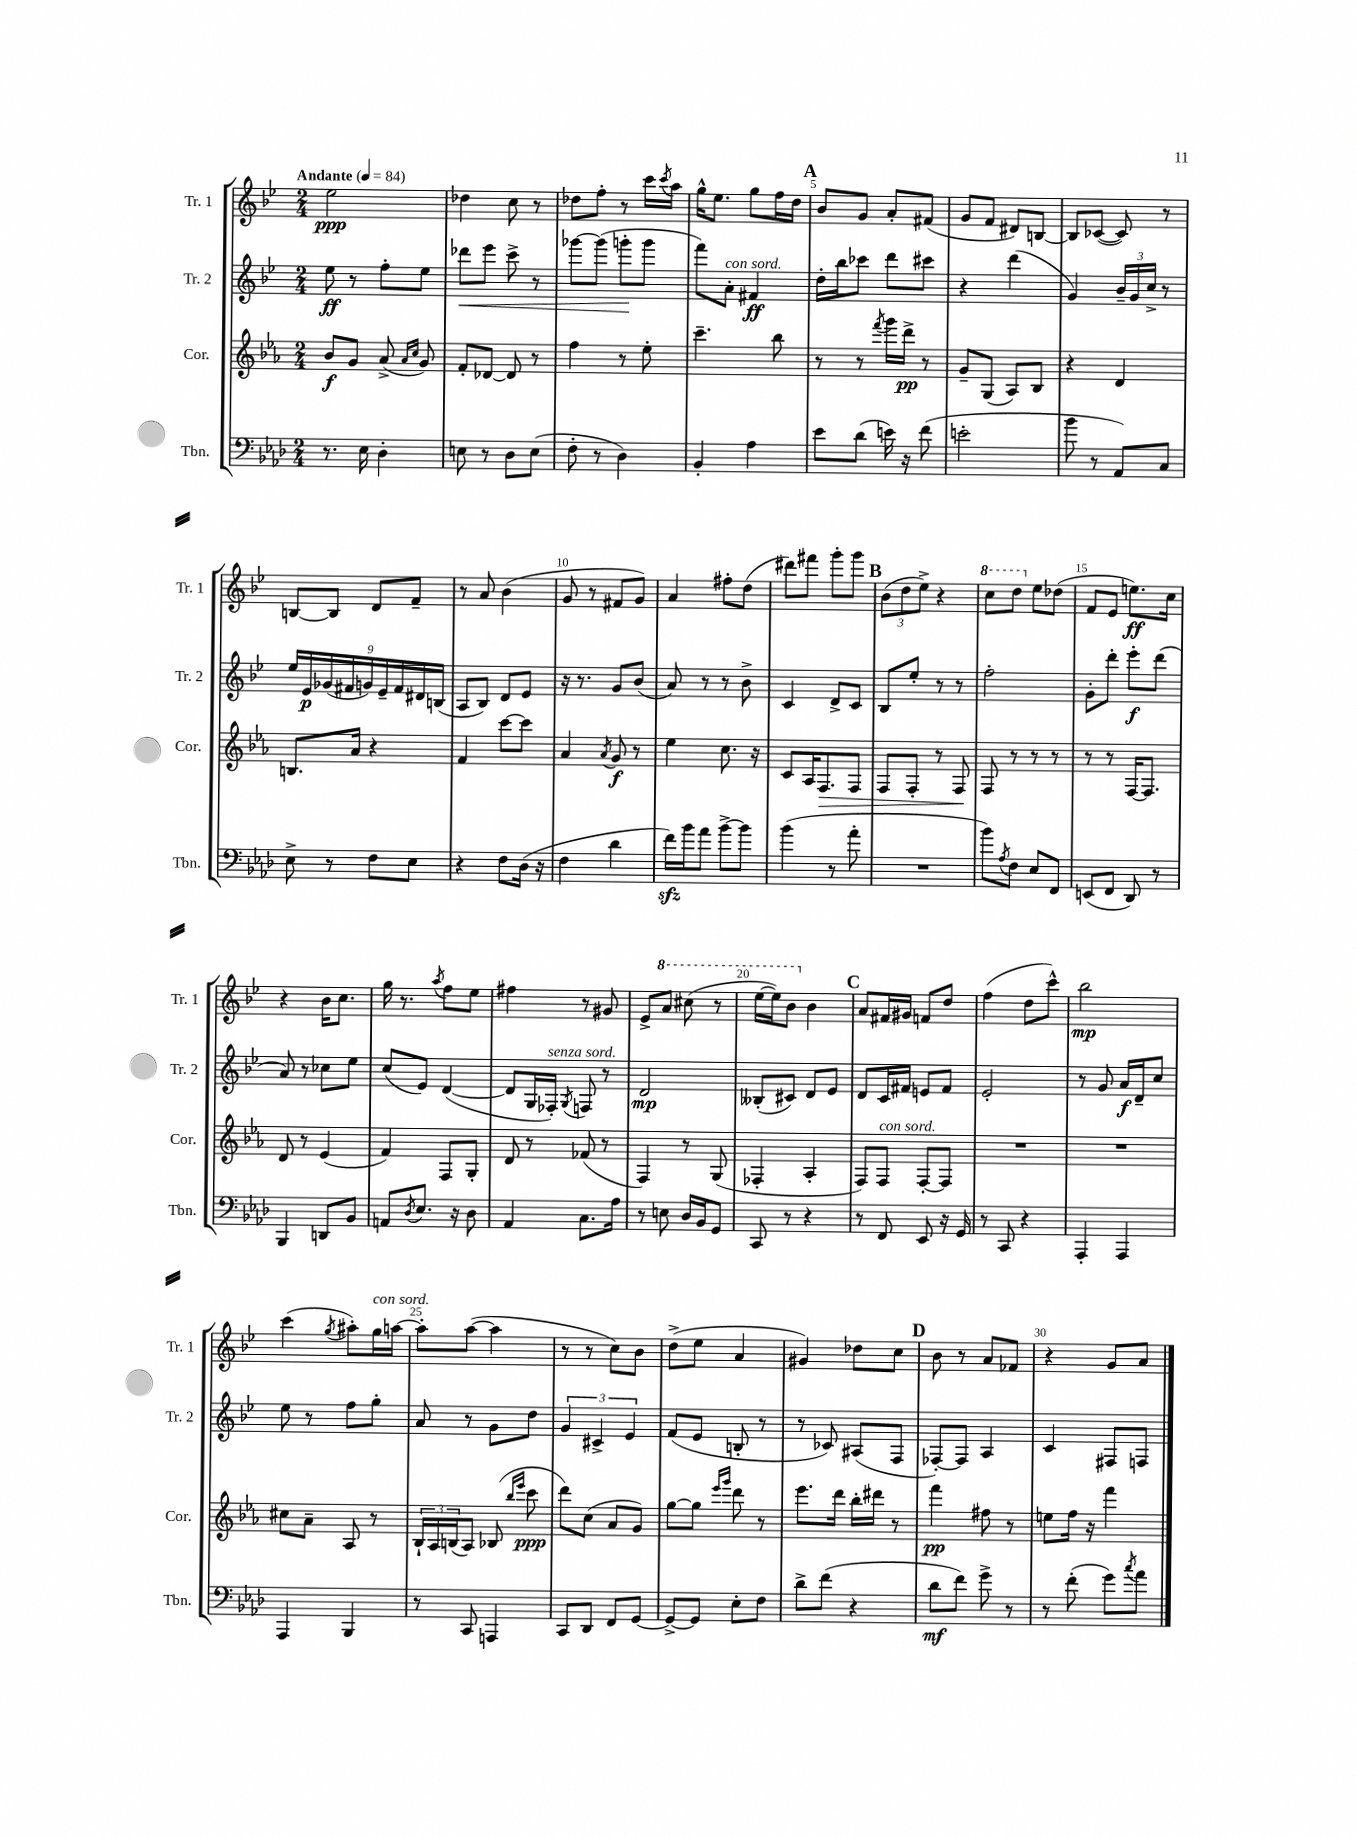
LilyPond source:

<<
\new StaffGroup <<
\new Staff = "s0" \with { instrumentName = "Tr. 1" shortInstrumentName = "Tr. 1" } {
    \clef treble \key bes \major \numericTimeSignature \time 2/4 \tempo "Andante" 4 = 84
    ees''2\ppp |
    des''4 c''8 r8 |
    des''8 f''8-. r8 c'''16 \acciaccatura { c'''8 } a''16 |
    g''16-^ ees''8. g''8 f''16 d''16 |
    \mark \markup { \bold "A" } bes'8 g'8 a'8-. fis'8( |
    g'8 f'8 dis'8) b8~ |
    b8 ces'8~( ces'8) r8 |
    b8~ b8 d'8 f'8-- |
    r8 a'8 bes'4( |
    g'8 r8 fis'8 g'8) |
    a'4 fis''8-. d''8( |
    dis'''8) fis'''8 g'''8-. g'''8 |
    \mark \markup { \bold "B" } \tuplet 3/2 { bes'8( d''8 ees''8->) } r4 |
    \ottava #1 c'''8 d'''8 \ottava #0 ees''8 des''8( |
    f'8 ees'8 e''8.\ff) c''16 |
    r4 bes'16 c''8. |
    g''16 r8. \acciaccatura { a''8 } f''8 ees''8 |
    fis''4 r8 gis'8 |
    ees'8-> \ottava #1 a''8 cis'''8( r8 |
    ees'''16~ ees'''16) bes''8 \ottava #0 bes'4 |
    \mark \markup { \bold "C" } a'8 fis'16 gis'16 f'8 d''8 |
    f''4( d''8 c'''8-^) |
    bes''2\mp |
    c'''4( \acciaccatura { g''8 } ais''8-.) g''16^\markup { \italic "con sord." } a''16~ |
    a''8-. a''8~( a''4 |
    r8 r8 c''8) bes'8 |
    d''8->( ees''8 a'4 |
    gis'4) des''8 c''8 |
    \mark \markup { \bold "D" } bes'8 r8 a'8 fes'8 |
    r4 g'8 a'8 \bar "|." |
}
\new Staff = "s1" \with { instrumentName = "Tr. 2" shortInstrumentName = "Tr. 2" } {
    \clef treble \key bes \major \numericTimeSignature \time 2/4
    ees''8\ff r8 f''8-. ees''8 |
    des'''8\< ees'''8 c'''8-> r8 |
    ges'''8~ ges'''8( g'''8-.\! g'''8 |
    f'''8) a'8-.^\markup { \italic "con sord." } fis'4\ff |
    \mark \markup { \bold "A" } d''16-. bes''16 ces'''8 d'''8 cis'''8 |
    r4 d'''4( |
    g'4) \tuplet 3/2 { bes'16-- g'16 c''16-> } r8 |
    \tuplet 9/8 { ees''16 ees'16\p ges'16( fis'16 g'16) ees'16-- fis'16 dis'16 b16( } |
    a8 bes8) d'8 ees'8 |
    r16 r8. g'8 bes'8( |
    a'8) r8 r8 bes'8-> |
    c'4 d'8-> c'8 |
    \mark \markup { \bold "B" } bes8 ees''8-. r8 r8 |
    f''2-. |
    g'8-. d'''8-. ees'''8-.\f d'''8( |
    a'8) r8 ces''8 ees''8 |
    c''8( ees'8) d'4~( |
    d'8 g16 fes16-.^\markup { \italic "senza sord." }) \acciaccatura { g8 } f8 r8 |
    d'2\mp |
    beses8-.( cis'8) d'8 ees'8 |
    \mark \markup { \bold "C" } d'8 c'16 fis'16 e'8 fis'8 |
    ees'2-. |
    r8 g'8 a'16\f d'16-- c''8 |
    ees''8 r8 f''8 g''8-. |
    a'8 r8 g'8 d''8 |
    \tuplet 3/2 { g'4 cis'4-> ees'4 } |
    f'8( ees'8 b8-. r8 |
    r8 ces'8) ais8( f8 |
    \mark \markup { \bold "D" } fes8~-.) fes8 a4 |
    c'4 fis8 f8 \bar "|." |
}
\new Staff = "s2" \with { instrumentName = "Cor." shortInstrumentName = "Cor." } {
    \clef treble \key ees \major \numericTimeSignature \time 2/4
    bes'8\f g'8 aes'8->( \grace { aes'16 c''16 } g'8) |
    f'8-. des'8~ des'8 r8 |
    f''4 r8 ees''8-. |
    c'''4.-- bes''8 |
    \mark \markup { \bold "A" } r8 r8 \acciaccatura { f'''8 } g'''16 d'''16->\pp r8 |
    g'8-- g8( aes8) bes8 |
    r4 d'4 |
    b8. aes'16 r4 |
    f'4 c'''8~ c'''8 |
    aes'4 \acciaccatura { aes'8 } g'8\f r8 |
    ees''4 c''8. r16 |
    c'8 aes16 f8.\> f8 |
    \mark \markup { \bold "B" } f8 f8-. r8 f8\! |
    f8 r8 r8 r8 |
    r8 r8 f16~ f8. |
    d'8 r8 ees'4( |
    f'4) f8 g8-. |
    d'8 r8 fes'8( r8 |
    f4) r8 g8( |
    fes4-. aes4-. |
    \mark \markup { \bold "C" } f8) f8^\markup { \italic "con sord." } f8~-. f8 |
    R2 |
    R2 |
    cis''8 aes'8-- aes8 r8 |
    \tuplet 3/2 { bes16-! aes16 b16( } aes8) bes8( \grace { bes''16 ees'''16 } c'''8\ppp |
    d'''8) c''8( aes'8 g'8) |
    g''8~ g''8 \grace { ees'''16 g'''16 } d'''8 r8 |
    ees'''8. d'''16 bes''16-. dis'''16 r8 |
    \mark \markup { \bold "D" } f'''4\pp fis''8 r8 |
    e''8 f''16 r16 f'''4 \bar "|." |
}
\new Staff = "s3" \with { instrumentName = "Tbn." shortInstrumentName = "Tbn." } {
    \clef bass \key aes \major \numericTimeSignature \time 2/4
    r8. ees16 des4-. |
    e8 r8 des8 e8( |
    f8-. r8 des4) |
    bes,4-. aes4 |
    \mark \markup { \bold "A" } ees'8 des'8( e'16) r16 f'8( |
    e'2-. |
    bes'8 r8 aes,8) c8 |
    ees8-> r8 f8 ees8 |
    r4 f8 des16( r16 |
    f4 des'4 |
    f'16\sfz) bes'16 aes'8 bes'8~-> bes'8 |
    bes'4( r8 aes'8-. |
    \mark \markup { \bold "B" } R2 |
    bes'8) \acciaccatura { aes8 } f8 ees8 f,8 |
    e,8( f,8 des,8) r8 |
    bes,,4 d,8 bes,8 |
    a,8 \acciaccatura { des8 } ees8. r16 des8 |
    aes,4 c8. aes16 |
    r8 e8 des16 bes,16 g,8 |
    c,8 r8 r4 |
    \mark \markup { \bold "C" } r8 f,8 ees,8 r16 g,16 |
    r8 c,8 r4 |
    aes,,4-. aes,,4 |
    aes,,4 bes,,4 |
    r8 c,8 a,,4 |
    c,8 des,8 f,8 g,8~ |
    g,8~-> g,8 ees8-. f8 |
    des'8-> f'8( r4 |
    \mark \markup { \bold "D" } des'8\mf f'8) g'8-> r8 |
    r8 f'8-.( g'8) \acciaccatura { c''8 } aes'8 \bar "|." |
}
>>
>>
\layout { \context { \Score \override BarNumber.break-visibility = ##(#f #t #t) barNumberVisibility = #(every-nth-bar-number-visible 5) } }
